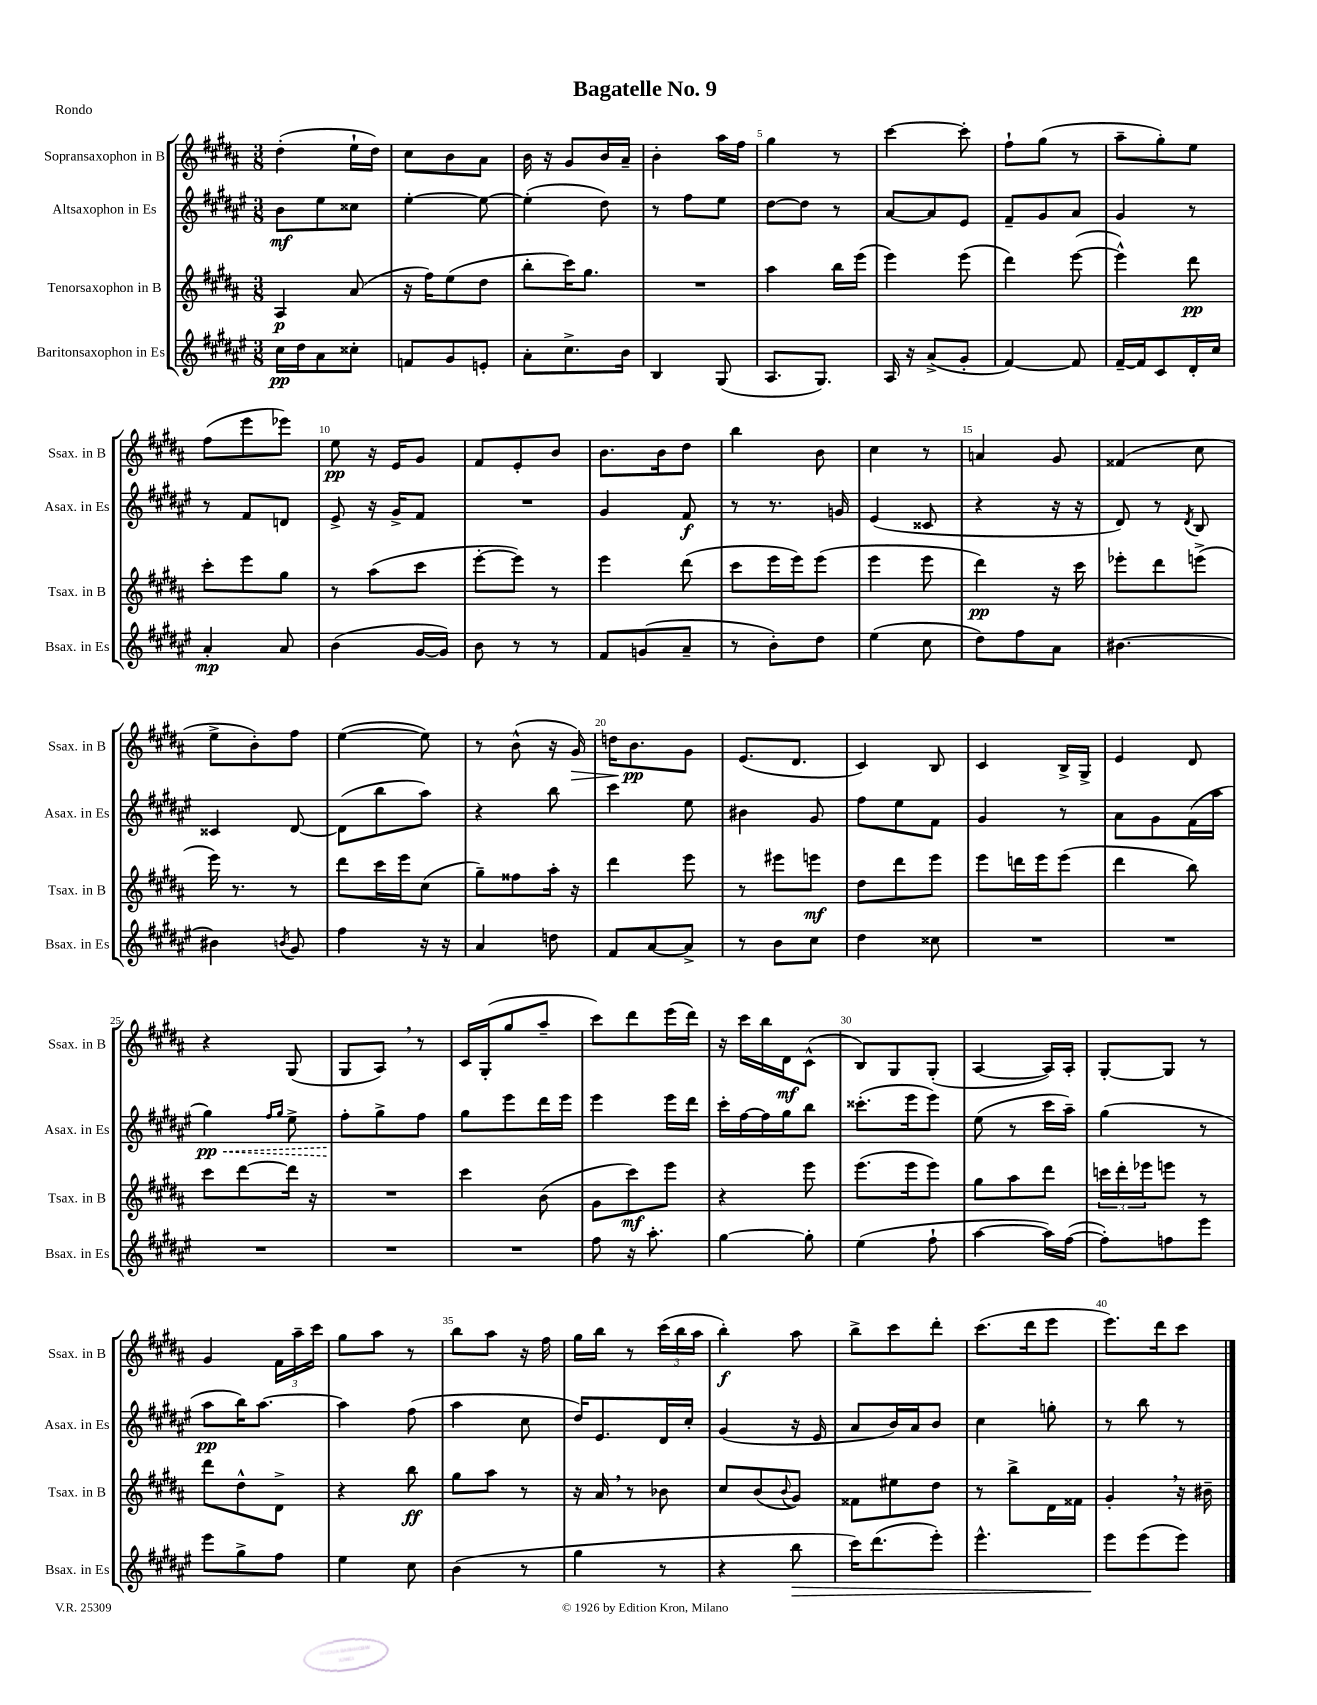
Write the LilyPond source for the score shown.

\header { title = "Bagatelle No. 9" piece = "Rondo" }
<<
\new StaffGroup <<
\new Staff = "s0" \with { instrumentName = "Sopransaxophon in B" shortInstrumentName = "Ssax. in B" } {
    \clef treble \key b \major \numericTimeSignature \time 3/8
    dis''4-.( e''16-! dis''16) |
    cis''8 b'8 ais'8 |
    b'16 r16 gis'8 b'16 ais'16-- |
    b'4-. ais''16 fis''16 |
    gis''4 r8 |
    cis'''4~ cis'''8-. |
    fis''8-! gis''8( r8 |
    ais''8-- gis''8-.) e''8 |
    fis''8( e'''8 ees'''8) |
    e''8\pp r16 e'16 gis'8 |
    fis'8 e'8-. b'8 |
    b'8. b'16 dis''8 |
    b''4 b'8 |
    cis''4 r8 |
    a'4 gis'8 |
    fisis'4( cis''8 |
    e''8-> b'8-.) fis''8 |
    e''4~( e''8) |
    r8 b'8-^( r16 gis'16\>) |
    d''16 b'8.\pp\! gis'8 |
    e'8.( dis'8. |
    cis'4) b8 |
    cis'4 b16-> gis16-> |
    e'4 dis'8 |
    r4 gis8( |
    gis8 ais8) \breathe r8 |
    cis'16 gis16-.( gis''8 ais''8-- |
    cis'''8) dis'''8 e'''16( dis'''16) |
    r16 cis'''16 b''16 dis'16\mf cis'8-^( |
    b8) gis8 gis8-.( |
    ais4~ ais16) ais16-. |
    gis8~-. gis8 r8 |
    gis'4 \tuplet 3/2 { fis'16 ais''16-- cis'''16 } |
    gis''8 ais''8 r8 |
    b''8 ais''8 r16 fis''16 |
    gis''16 b''16 r8 \tuplet 3/2 { cis'''16( b''16 ais''16 } |
    b''4-.\f) ais''8 |
    b''8-> cis'''8 dis'''8-. |
    cis'''8.( dis'''16 e'''8 |
    e'''8.) dis'''16 cis'''8 \bar "|." |
}
\new Staff = "s1" \with { instrumentName = "Altsaxophon in Es" shortInstrumentName = "Asax. in Es" } {
    \clef treble \key fis \major \numericTimeSignature \time 3/8
    b'8\mf eis''8 cisis''8 |
    eis''4~-. eis''8~ |
    eis''4-.( dis''8) |
    r8 fis''8 eis''8 |
    dis''8~ dis''8 r8 |
    ais'8~ ais'8 eis'8 |
    fis'8-- gis'8 ais'8 |
    gis'4 r8 |
    r8 fis'8 d'8 |
    eis'8-> r16 gis'16-> fis'8 |
    R4. |
    gis'4 fis'8\f |
    r8 r8. g'16 |
    eis'4( cisis'8 |
    r4 r16 r16 |
    dis'8) r8 \acciaccatura { dis'8 } b8 |
    cisis'4 dis'8~ |
    dis'8( b''8 ais''8) |
    r4 b''8 |
    cis'''4 eis''8 |
    bis'4 gis'8 |
    fis''8 eis''8 fis'8 |
    gis'4 r8 |
    ais'8 gis'8 fis'16( ais''16 |
    \once \override Hairpin.style = #'dashed-line gis''4\pp\<) \grace { fis''16 gis''16 } eis''8-> |
    fis''8-.\! gis''8-> fis''8 |
    gis''8 eis'''8 dis'''16 eis'''16 |
    eis'''4 eis'''16 dis'''16 |
    cis'''16-. fis''16~ fis''16 gis''16 b''8 |
    cisis'''8.-.( eis'''16 eis'''8) |
    eis''8( r8 cis'''16 ais''16--) |
    gis''4( r8 |
    ais''8\pp b''16) ais''8.~ |
    ais''4 fis''8( |
    ais''4 cis''8 |
    dis''16) eis'8. dis'16 cis''16-. |
    gis'4( r16 eis'16 |
    ais'8 b'16) ais'16 b'8 |
    cis''4 g''8-. |
    r8 b''8 r8 \bar "|." |
}
\new Staff = "s2" \with { instrumentName = "Tenorsaxophon in B" shortInstrumentName = "Tsax. in B" } {
    \clef treble \key b \major \numericTimeSignature \time 3/8
    ais4\p ais'8( |
    r16 fis''16) e''8( dis''8 |
    b''8-. cis'''16) gis''8. |
    R4. |
    ais''4 b''16 e'''16( |
    e'''4) e'''8( |
    dis'''4) e'''8~( |
    e'''4-^) dis'''8\pp |
    cis'''8-. e'''8 gis''8 |
    r8 ais''8( cis'''8 |
    e'''8~-. e'''8) r8 |
    e'''4 dis'''8( |
    cis'''8 e'''16 e'''16) e'''8( |
    e'''4 e'''8 |
    dis'''4\pp) r16 cis'''16 |
    ees'''8-. dis'''8 e'''8->( |
    e'''16) r8. r8 |
    dis'''8 cis'''16 e'''16 cis''8( |
    gis''8--) fisis''8 ais''16-. r16 |
    dis'''4 e'''8 |
    r8 eis'''8 e'''8\mf |
    dis''8 dis'''8 e'''8 |
    e'''8 d'''16 e'''16 e'''8( |
    dis'''4 b''8) |
    cis'''8 dis'''8~ dis'''16 r16 |
    R4. |
    cis'''4 b'8( |
    gis'8 cis'''8\mf) e'''8 |
    r4 e'''8 |
    e'''8.( e'''16 e'''8) |
    gis''8 ais''8 dis'''8 |
    \tuplet 3/2 { c'''16 dis'''16-. ees'''16 } e'''8 r8 |
    dis'''8 dis''8-^ dis'8-> |
    r4 b''8\ff |
    gis''8 ais''8 r8 |
    r16 ais'16 \breathe r8 bes'8 |
    cis''8 b'8( \appoggiatura { b'8 } gis'8) |
    fisis'8 eis''8 dis''8 |
    r8 b''8-> dis'16 fisis'16 |
    gis'4-. \breathe r16 bis'16-- \bar "|." |
}
\new Staff = "s3" \with { instrumentName = "Baritonsaxophon in Es" shortInstrumentName = "Bsax. in Es" } {
    \clef treble \key fis \major \numericTimeSignature \time 3/8
    cis''16\pp dis''16 ais'8 cisis''8-. |
    f'8 gis'8 e'8-. |
    ais'8-. cis''8.-> b'16 |
    b4 gis8( |
    ais8. gis8.) |
    ais16 r16 ais'8->( gis'8-. |
    fis'4~) fis'8 |
    fis'16~-- fis'16 cis'8 dis'16-. cis''16 |
    ais'4-.\mp ais'8 |
    b'4( gis'16~ gis'16) |
    b'8 r8 r8 |
    fis'8 g'8( ais'8-- |
    r8 b'8-.) dis''8 |
    eis''4( cis''8 |
    dis''8) fis''8 ais'8 |
    bis'4.~ |
    bis'4 \acciaccatura { b'8 } gis'8 |
    fis''4 r16 r16 |
    ais'4 d''8 |
    fis'8 ais'8~ ais'8-> |
    r8 b'8 cis''8 |
    dis''4 cisis''8 |
    R4. |
    R4. |
    R4. |
    R4. |
    R4. |
    fis''8 r16 ais''8.-. |
    gis''4~ gis''8-. |
    eis''4( fis''8-! |
    ais''4~ ais''16) fis''16~( |
    fis''8-.) f''8 eis'''8 |
    eis'''8 gis''8-> fis''8 |
    eis''4 cis''8 |
    b'4( r8 |
    gis''4 r8 |
    r4 b''8\> |
    cis'''16) dis'''8.( eis'''8-.) |
    eis'''4.-^ |
    eis'''8\! eis'''8( eis'''8) \bar "|." |
}
>>
>>
\layout { \context { \Score \override BarNumber.break-visibility = ##(#f #t #t) barNumberVisibility = #(every-nth-bar-number-visible 5) } }
